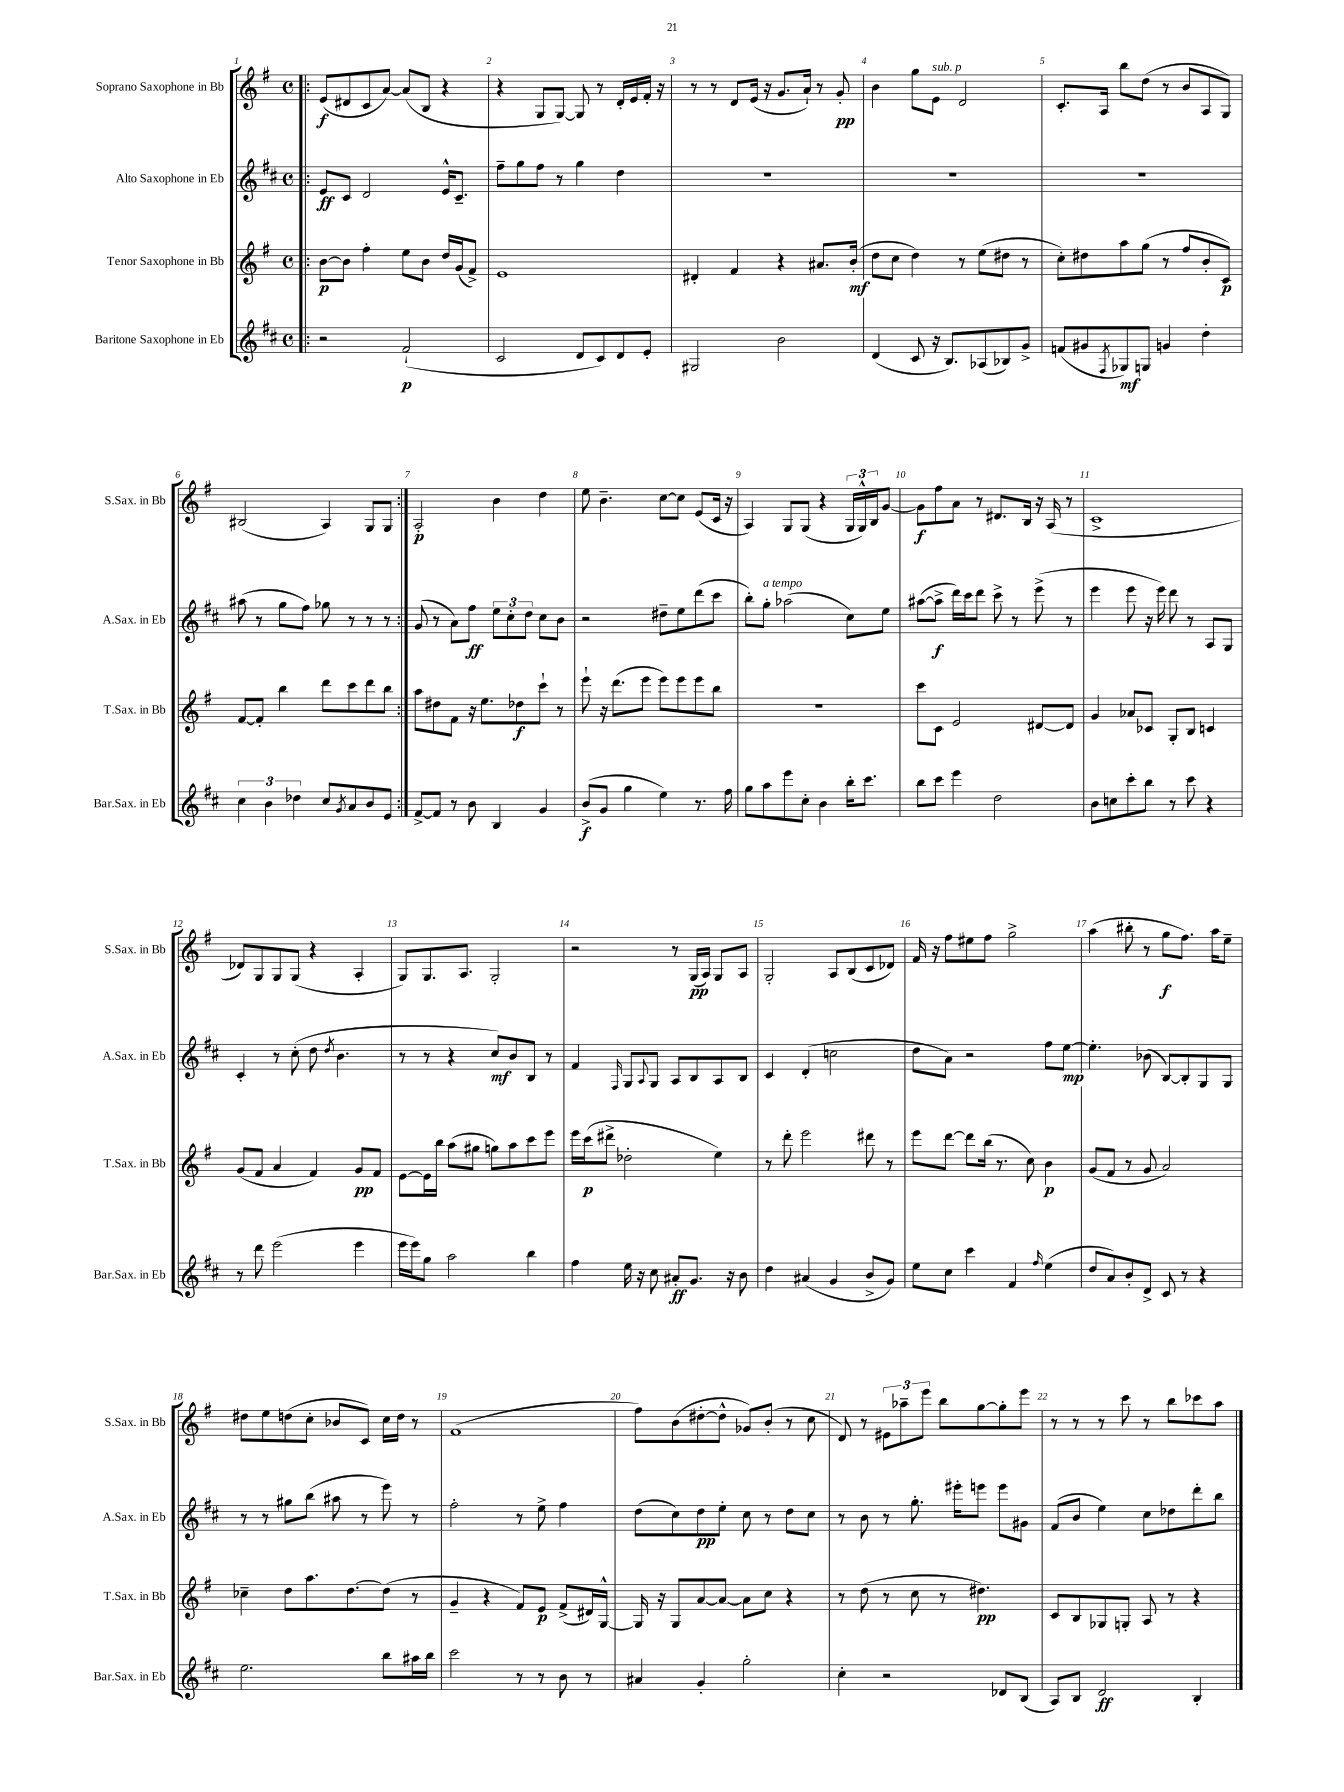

**kern	**kern	**kern	**kern
*staff4	*staff3	*staff2	*staff1
*clefG2	*clefG2	*clefG2	*clefG2
*k[f#c#]	*k[f#]	*k[f#c#]	*k[f#]
*M4/4	*M4/4	*M4/4	*M4/4
*met(c)	*met(c)	*met(c)	*met(c)
=!|:	=!|:	=!|:	=!|:
2r	[8b	8e	(8e
.	8b]	8c#	8d#
.	4ff#'	2d	8c
.	.	.	[8a)
(2f#`	8ee	.	(8a]
.	8b	.	8B
.	16dd	16e^^	4r
.	(16g	8.c#~	.
.	8f#^)	.	.
=	=	=	=
2c#	1e	8ff#~	4r
.	.	8gg	.
.	.	8ff#	8G
.	.	8r	[8G)
8d	.	4gg	8G]
8c#)	.	.	8r
8d	.	4dd	16d'
.	.	.	16e
8e'	.	.	16f#'
.	.	.	16r
=	=	=	=
2G#	4d#'	1r	8r
.	.	.	8r
.	4f#	.	8d
.	.	.	(16e
.	.	.	16r
2b	4r	.	8.g
.	.	.	16a`)
.	8.a#	.	8r
.	.	.	8g'
.	(16b'	.	.
=	=	=	=
(4d	8dd	1r	4b
.	8cc	.	.
8c#	4dd)	.	8gg
16r	.	.	8e
8.B)	.	.	.
.	8r	.	2d
(8A-	(8ee	.	.
8B-)	8dd#	.	.
8g^	8r	.	.
=	=	=	=
(8f	8cc')	1r	8.c'
8g#	8dd#	.	.
.	.	.	16A
8qF#	.	.	.
8G-)	8aa	.	8bb
8G	(8gg	.	(8dd
4g	8r	.	8r
.	8ff#	.	8b
4dd'	8b'	.	8A
.	8c)	.	8G)
=	=	=	=
6cc#	[8f#	(8aa#	(2B#
.	8f#']	8r	.
6b	.	.	.
.	4bb	8gg	.
6dd-	.	.	.
.	.	8ff#)	.
8cc#	8ddd	8gg-	4A)
8qg	.	.	.
8a	8ccc	8r	.
8b	8ddd	8r	8G
8e	8bb	8r	8G
=:|!	=:|!	=:|!	=:|!
[8f#^	8aa	(8g	2A'
8f#]	8dd#	8r	.
8r	8f#	8a)	.
8b	16r	8ff#	.
.	8.ee	.	.
4B	.	12ee	4b
.	.	12cc#'	.
.	8dd-	.	.
.	.	12dd	.
4g	8ccc`	8cc#	4dd
.	8r	8b	.
=	=	=	=
(8b^	8eee`	2r	8ee
8g	16r	.	4.b~
.	(8.ddd	.	.
4gg	.	.	.
.	8eee	.	.
4ee)	8eee)	8dd#~	[8cc
.	8eee	8ee	8cc]
8.r	8eee	(8ddd	(8e
.	8bb	8ccc#	16c
16ff#	.	.	16r
=	=	=	=
8gg	1r	8bb')	4A)
8aa	.	8gg'	.
8eee	.	(2aa-	8G
8cc#'	.	.	(8G
4b	.	.	4r
16bb'	.	8cc#)	24G
.	.	.	24G^^)
8.ccc#	.	.	.
.	.	.	24B
.	.	8ee	[8g
=	=	=	=
8bb	8ccc	([8aa#	8g]
8ccc#	8c	8aa#^]	8ff#
4eee	2e	16ddd)	8a
.	.	16ccc#	.
.	.	8ddd	8r
2dd	.	8ccc#^	8.d#
.	.	8r	.
.	.	.	16B
.	[8d#	(8eee^	16r
.	.	.	(16A
.	8d#]	8r	8r
=	=	=	=
8b	4g	4eee	1c^
8cc	.	.	.
8ccc#'	8a-	8eee	.
8bb	8c-	16r	.
.	.	16eee)	.
8r	8G'	8ddd	.
8ccc#	8B	8r	.
4r	4c	8A	.
.	.	8G	.
=	=	=	=
8r	(8g	4c#'	8d-)
8ddd	8f#	.	8G
(2eee	4a	8r	8G
.	.	(8cc#'	(8G
.	4f#)	8dd	4r
.	.	8qdd	.
.	.	4.b	.
4eee	8g	.	4A'
.	8f#	.	.
=	=	=	=
16eee	[8e	8r	8G)
16eee)	.	.	.
8gg	16e]	8r	8.G
.	16bb	.	.
2aa	(8aa	4r	.
.	.	.	8.A
.	8gg#	.	.
.	8gg)	8cc#)	2G'
.	8aa	8b	.
4bb	8ccc	8B	.
.	8eee	8r	.
=	=	=	=
4ff#	16eee	4f#	2r
.	(16ccc	.	.
.	8ddd#^	.	.
.	.	16qqF#	.
16ee	2dd-'	8G	.
16r	.	.	.
.	.	8qqA	.
8cc#	.	8G	.
8a#'	.	8A	8r
8.g	.	8B	(16G
.	.	.	16A)
.	4ee)	8A	8G
16r	.	.	.
8b	.	8B	8A
=	=	=	=
4dd	8r	4c#	2G'
.	8ddd'	.	.
(4a#	2eee	(4d'	.
4g	.	2cc	8A
.	.	.	(8B
8b^	8ddd#	.	8c
8g)	8r	.	8d-)
=	=	=	=
8ee	8eee	8dd	16f#
.	.	.	16r
8cc#	[8ddd	8a)	8ff#
4ccc#	8ddd]	2r	8ee#
.	(16bb	.	8ff#
.	8.r	.	.
4f#	.	.	2gg^
.	8cc)	.	.
16qqff#	.	.	.
(4ee	4b	8ff#	.
.	.	[8ee	.
=	=	=	=
8dd	(8g	4.ee']	(4aa
8a)	8f#	.	.
8b'	8r	.	8bb#'
8d^	8g	(8b-	8r
8c#	2a)	[8B)	8gg
8r	.	8B']	8.ff#)
4r	.	8G	.
.	.	.	16aa
.	.	8G	8ee~
=	=	=	=
2.ee	4cc-~	8r	8dd#
.	.	8r	8ee
.	8dd	8gg#	(8dd
.	8.aa	(8bb	8cc'
.	.	8aa#	8b-
.	[8.dd	.	.
.	.	8r	8c)
8bb	(8dd]	8eee)	16cc
.	.	.	16dd
16aa#	8r	8r	8r
16bb	.	.	.
=	=	=	=
2ccc#	4g~	2ff#'	(1f#
.	4r	.	.
8r	8f#)	8r	.
8r	8e	8ee^	.
8b	(8f#^	4ff#	.
8r	16d#)	.	.
.	[16G^^	.	.
=	=	=	=
4a#	16G]	(8dd	8ff#)
.	16r	.	.
.	8G	8cc#)	(8b
4g'	[8a	8dd	[8dd#'
.	8a_	8ee'	8dd#^^]
2gg'	8a]	8cc#	8g-)
.	8cc	8r	(8b'
.	4r	8dd	8r
.	.	8cc#	8cc
=	=	=	=
4cc#'	8r	8r	8d)
.	(8dd	8b	8r
2r	8r	8r	12e#
.	.	.	12aa-~
.	8cc	8.gg'	.
.	.	.	12eee
.	8r	.	8bb
.	.	16eee#'	.
.	4.dd#)	8eee	[8gg
8d-	.	8eee	8gg']
(8B	.	8g#	8eee
=	=	=	=
8A)	8c	(8f#	8r
8B	8B	8b	8r
2d	8G-	4ee)	8r
.	8G'	.	8ccc
.	8A	8cc#	8r
.	8r	8dd-	8bb
4B'	4r	8ddd'	8ccc-
.	.	8bb	8aa
==	==	==	==
*-	*-	*-	*-
